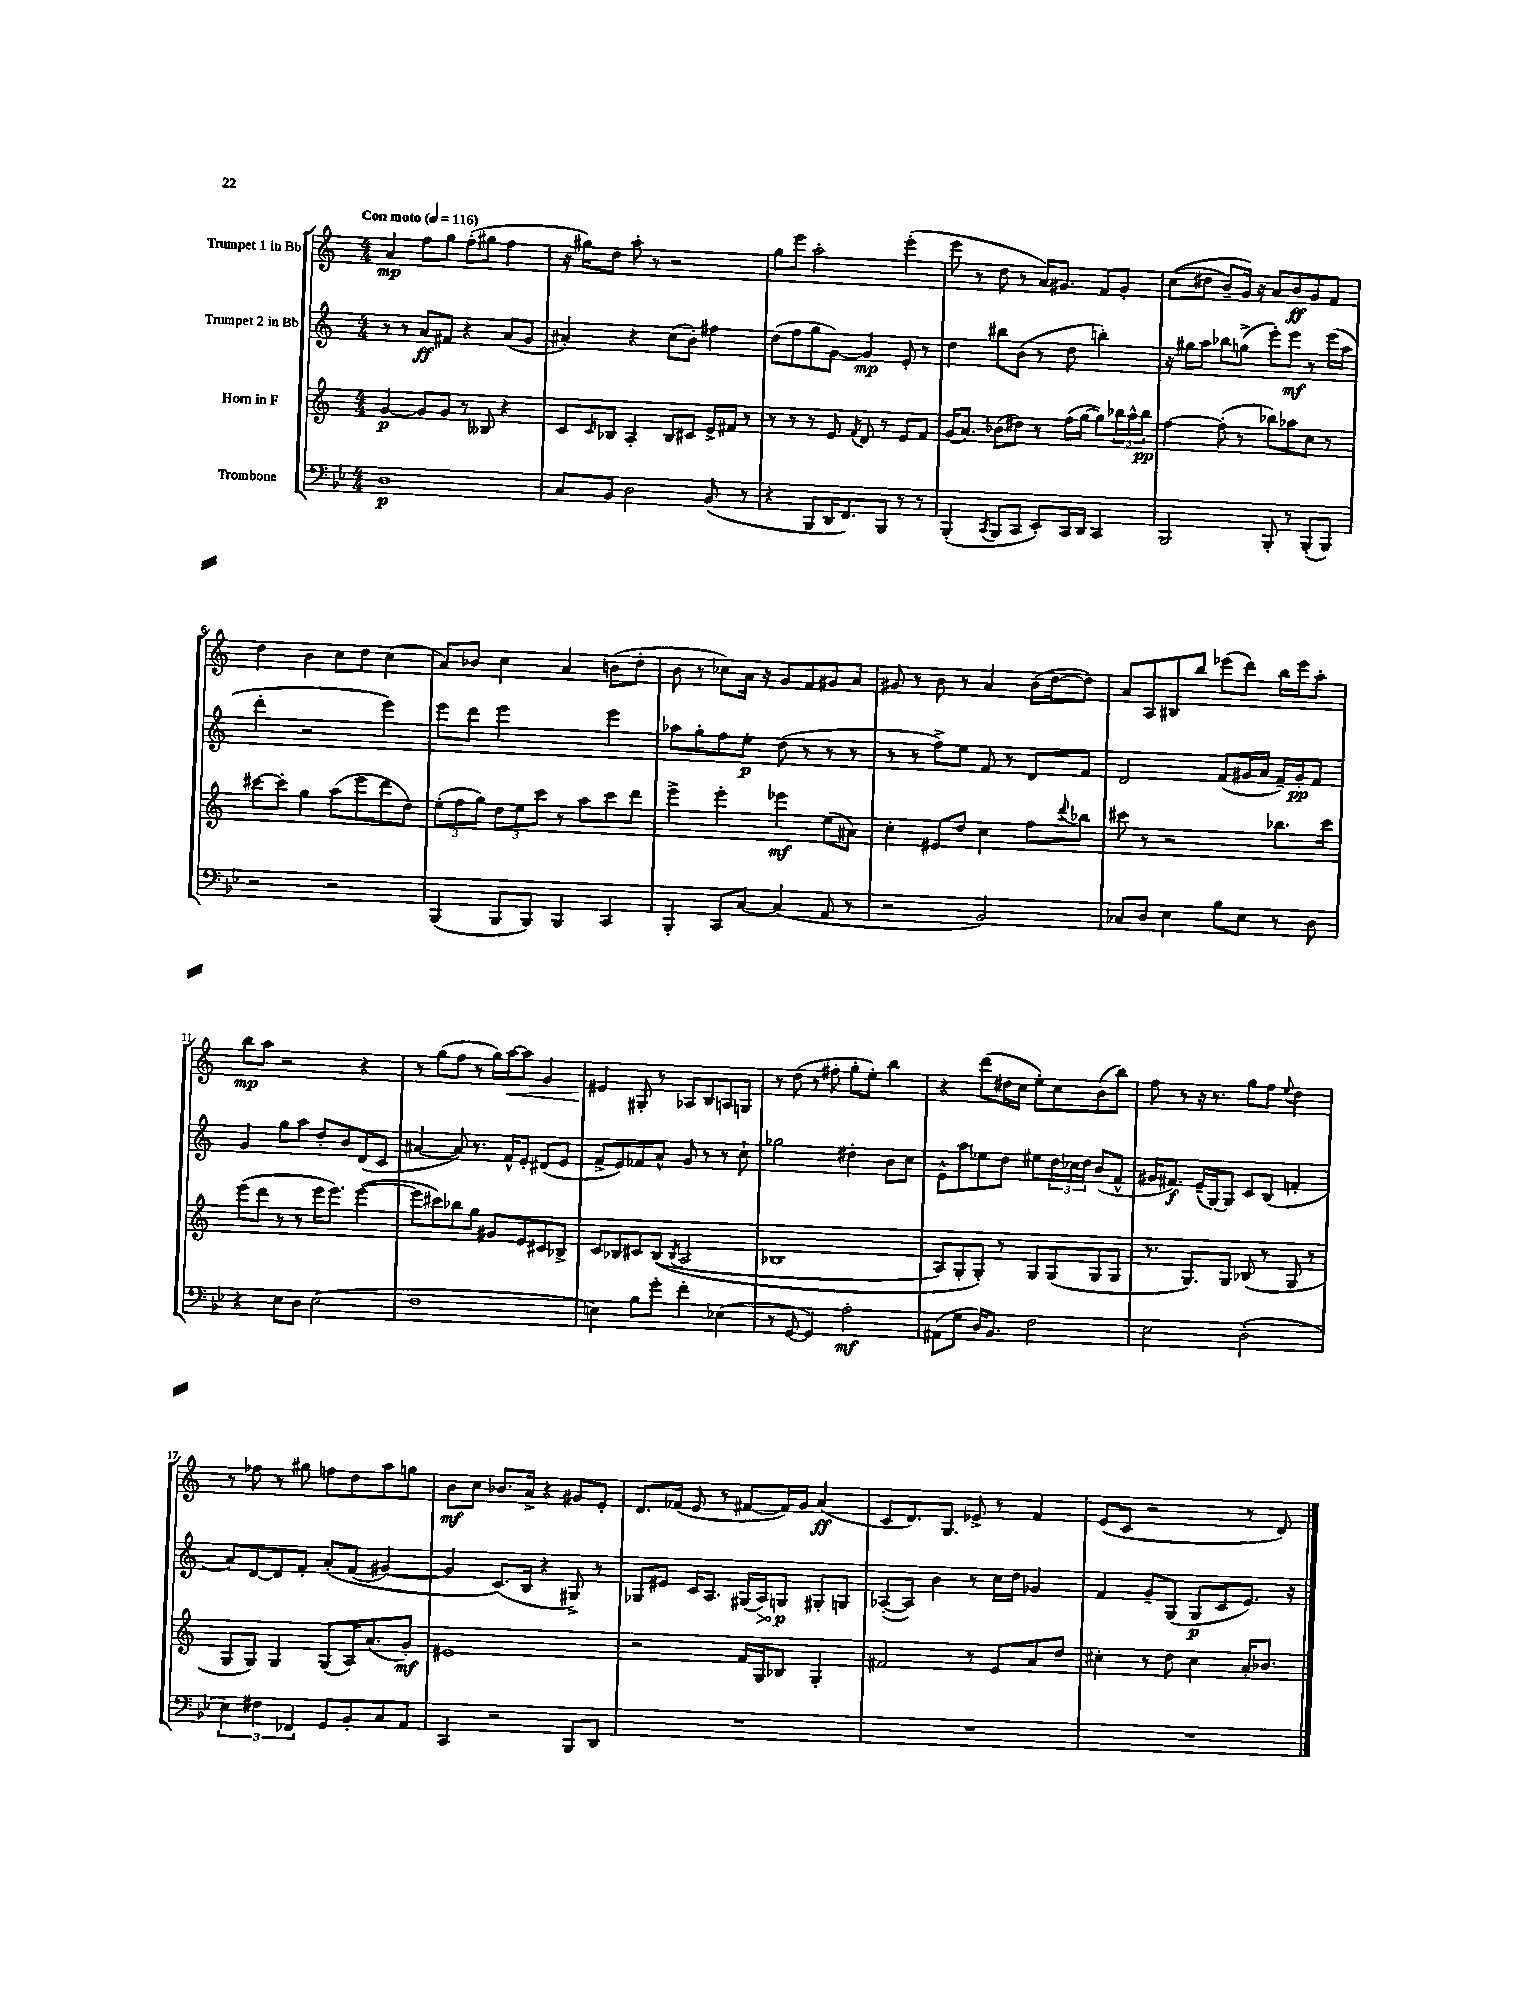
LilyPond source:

<<
\new StaffGroup <<
\new Staff = "s0" \with { instrumentName = "Trumpet 1 in Bb" } {
    \clef treble \key c \major \numericTimeSignature \time 4/4 \tempo "Con moto" 4 = 116
    a'4\mp f''8 g''8 f''8-.( gis''8 f''4 |
    r16 gis''16) d''8 a''8-. r8 r2 |
    g''8 e'''8 a''2-. e'''4-.( |
    e'''8 r8 d''8 r8 a'16) gis'8. f'8 gis'8-. |
    c''8(\( dis''8 b'8--) g'16\) r16 a'8 b'8\ff g'8 f'8 |
    d''4 b'4 c''8 d''8 c''4( |
    a'8) bes'8 c''4 a'4 b'8( d''8-. |
    b'8 r8 ces''8) a'16 r16 g'8 f'8 gis'8 a'8 |
    gis'8 r8 b'8 r8 a'4 b'16( d''16~ d''8) |
    a'8 a8 bis8 b''8 ees'''8( d'''8) b''16 ees'''16 a''8-. |
    b''8\mp a''8 r2 r4 |
    r8 g''8( f''8 r8 g''16) a''16~\< a''8 g'4 |
    eis'4\! gis8-. r8 aes8 b8 a8 g8 |
    r8 d''8( r8 fis''8-. g''8-. e''8-.) b''4 |
    r4 d'''8( dis''16 c''16 e''8-.) c''8 b'8( b''8) |
    f''8 r8 r16 r8. g''8 f''8 \appoggiatura { e''8 } d''4 |
    r8 fes''8 r8 gis''8 f''8 d''8 a''8 g''8 |
    b'8\mf c''8 bes'8. a'16-> r4 gis'8 e'8-. |
    d'8. fes'16( e'8 r8 fis'8~ fis'16) g'16 a'4\ff( |
    c'8 d'8.) g8. ees'8-> r8 f'4 |
    e'8( c'8 r2 r8 d'8) \bar "|." |
}
\new Staff = "s1" \with { instrumentName = "Trumpet 2 in Bb" } {
    \clef treble \key c \major \numericTimeSignature \time 4/4
    r8 r8 a'8\ff fis'8 r4 a'8( g'8 |
    ais'4-.) r4 c''8( b'8-.) fis''4 |
    d''8( f''8 g''8 g'8~) g'4\mp e'8-. r8 |
    d''4 bis''8 b'8( r8 d''8 b''4-.) |
    r16 gis''16 a''8 bes''8 g''8->( e'''8-.) e'''8\mf r8 e'''16( a''16 |
    d'''4-. r2 e'''4) |
    e'''8 d'''8 e'''2 e'''4 |
    aes''8 g''8-. f''8 e''8-.\p d''8( r8 r8 r8 |
    r8 r8 f''8->) e''8 f'8 r8 d'8 f'8 |
    d'2 f'8( gis'16 a'16 f'16--) gis'16-.\pp f'8 |
    g'4 g''8 a''8 d''8-. b'8 d'8( c'8 |
    ais'4~ ais'8) r8. f'16-^ e'8-. dis'8( e'8 |
    f'8-> e'8) fes'8 a'8-^ g'8 r8 r8 c''8-! |
    ges''2 dis''4-. b'8 c''8 |
    e'8-^ a''8 ees''8 d''8 eis''8 \tuplet 3/2 { d''16 ces''16 d''16 } b'8( f'8-^ |
    gis'16 fis'8.\f) e'16--( g16~) g8 c'8 b8( f'4-. |
    a'8) d'8~ d'8 f'8-. a'8-.\( f'8( gis'4~) |
    gis'4 c'8.(\) b16 r4 gis8->) r8 |
    ges8 eis'8 c'16 a8. gis16( \once \override Hairpin.circled-tip = ##t a16\>) g8\p\! gis8-. g8 |
    aes8~-.( aes8) b'4 r8 c''16 d''16 ges'4 |
    f'4 g'8-- g8( g8\p c'8 e'8.) r16 \bar "|." |
}
\new Staff = "s2" \with { instrumentName = "Horn in F" } {
    \clef treble \key c \major \numericTimeSignature \time 4/4
    g'4~\p g'8 g'8 r8 beses8 r4 |
    c'8 \grace { c'16 } bes8 a4-. bes8 cis'8 e'16-> fis'16 r8 |
    r8 r8 r8 e'8 \acciaccatura { f'8 } d'8 r8 e'8 f'8 |
    g'16( a'8.) bes'8( dis''8) r8 f''16( g''16~ g''8) \tuplet 3/2 { bes''16 a''16-^ bes''16\pp } |
    f''4~ f''8-.( r8 bes''8) aes''8 c''8 r8 |
    cis'''8~ cis'''8-. g''4 a''8( e'''8 d'''8 d''8) |
    \tuplet 3/2 { e''8-.( f''8 g''8) } \tuplet 3/2 { d''8 e''8 c'''8 } r8 a''8 c'''8 d'''8 |
    e'''4-> e'''4-. ees'''4\mf e''8( ais'8) |
    c''4-. eis'8 d''8 c''4 f''8 \appoggiatura { d'''8 } bes''8 |
    cis'''8 r8 r2 bes''8. cis'''16 |
    e'''8( d'''8 r8 r8 e'''16 e'''8.) e'''4~( |
    e'''8 cis'''8) bes''8 g''8 gis'8 e'8 cis'8 bes8-> |
    c'8 bes8 cis'8 bes8(\( \acciaccatura { bes8 } a2 |
    bes1 |
    a8) g8-. g8-.\) r8 g8 g8( g8 g8 |
    r8. g8.) g8 bes8( r8 g8 r8 |
    g8 g8) g4 g8( a16) a'8.( g'8-.\mf) |
    eis'1 |
    r2 f'16 g16 bes8 g4-. |
    fis'2 r8 e'8 a'8 d''8 |
    cis''4-. r8 d''8 cis''4 a'16-. bes'8. \bar "|." |
}
\new Staff = "s3" \with { instrumentName = "Trombone" } {
    \clef bass \key bes \major \numericTimeSignature \time 4/4
    d1\p |
    c8 bes,8 d2 bes,8( r8 |
    r4 bes,,8 d,16 f,8.) bes,,8 r8 r8 |
    bes,,4-.( \acciaccatura { c,8 } bes,,8 c,8 ees,8-.) c,16 d,16 c,4 |
    bes,,2 bes,,8-. r8 bes,,8-.( bes,,8) |
    r2 r2 |
    bes,,4( bes,,8 bes,,8) bes,,4 c,4 |
    bes,,4-. c,8 c8~ c4( a,8 r8 |
    r2 bes,2) |
    ces8 d8 ees4 bes8 ees8 r8 d8 |
    r4 ees8 d8 ees2( |
    f1 |
    e4) bes8 g'8-. f'4-. ees4( |
    r8 g,8~ g,4) a2-.\mf |
    ais,8( g8 d16) bes,8. f2 |
    ees2 d2-.( |
    \tuplet 3/2 { ees4) fis4 fes,4 } g,8 bes,8-. c8 a,8 |
    c,4 r2 bes,,8 d,8 |
    R1 |
    R1 |
    R1 \bar "|." |
}
>>
>>
